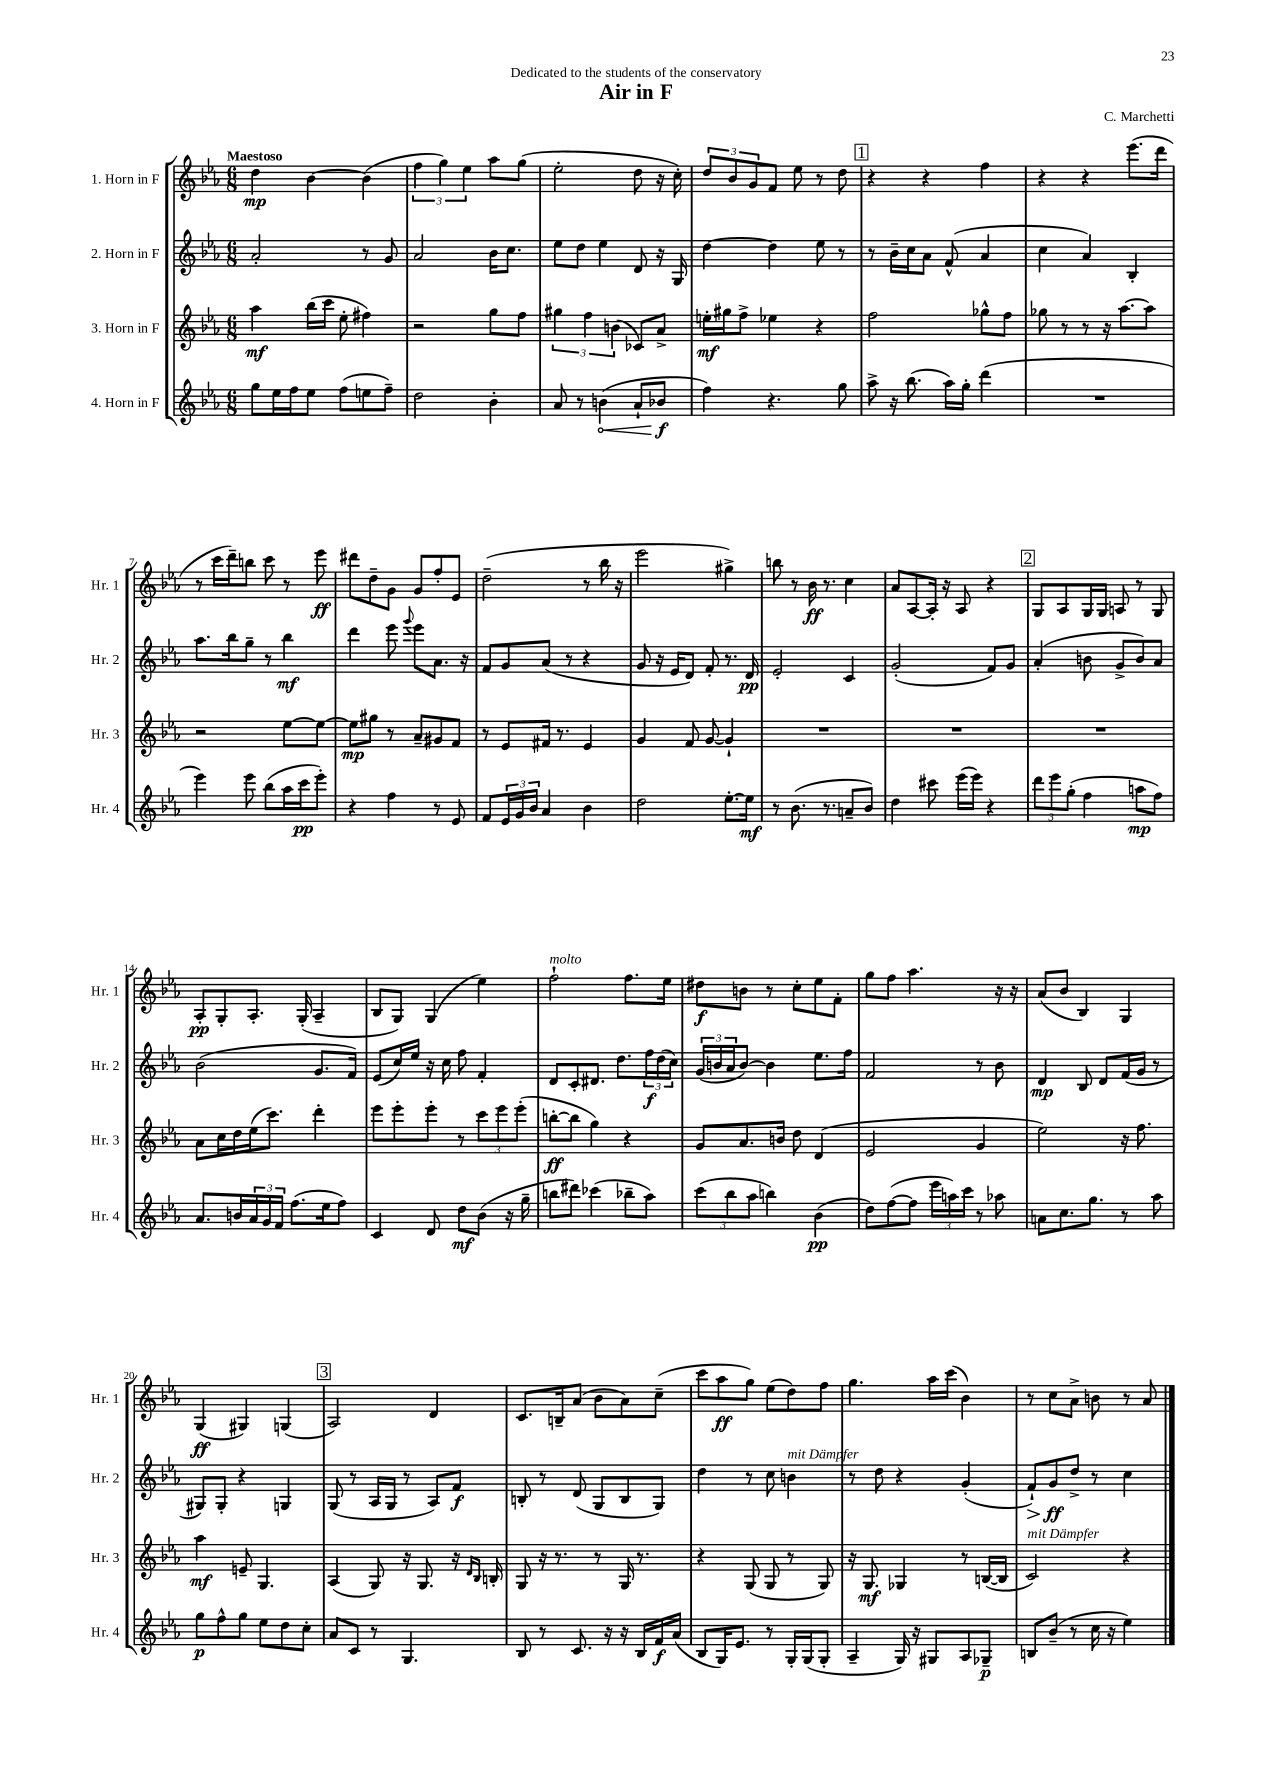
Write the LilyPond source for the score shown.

\header { title = "Air in F" composer = "C. Marchetti" dedication = "Dedicated to the students of the conservatory" }
<<
\new StaffGroup <<
\new Staff = "s0" \with { instrumentName = "1. Horn in F" shortInstrumentName = "Hr. 1" } {
    \clef treble \key ees \major \numericTimeSignature \time 6/8 \tempo "Maestoso"
    d''4\mp bes'4~ bes'4( |
    \tuplet 3/2 { f''4 g''4) ees''4 } aes''8 g''8( |
    ees''2-. d''8 r16 c''16-.) |
    \tuplet 3/2 { d''8 bes'8 g'8 } f'8 ees''8 r8 d''8 |
    \mark \markup { \box "1" } r4 r4 f''4 |
    r4 r4 ees'''8.( d'''16 |
    r8 c'''16 d'''16--) b''8 c'''8 r8 ees'''8\ff |
    dis'''8 d''8-- g'8 g'8 f''8-. ees'8 |
    d''2--( r8 bes''16 r16 |
    ees'''2 gis''4->) |
    b''8 r8 bes'16\ff r8. c''4 |
    aes'8 aes8~ aes16-. r16 aes8 r4 |
    \mark \markup { \box "2" } g8 aes8 g16 g16 a8 r8 g8 |
    aes8-.\pp g8-. aes8.-. g16-.( aes4-- |
    bes8 g8) g4( ees''4) |
    f''2-!^\markup { \italic "molto" } f''8. ees''16 |
    dis''8\f b'8 r8 c''8-. ees''8 f'8-. |
    g''8 f''8 aes''4. r16 r16 |
    aes'8( bes'8 bes4) g4 |
    g4\ff( gis4) g4( |
    \mark \markup { \box "3" } aes2) d'4 |
    c'8. b16-- aes'8( bes'8 aes'8) c''8--( |
    c'''8 aes''8\ff g''8) ees''8( d''8) f''8 |
    g''4. aes''16 c'''16( bes'4) |
    r8 c''8 aes'8-> b'8 r8 aes'8 \bar "|." |
}
\new Staff = "s1" \with { instrumentName = "2. Horn in F" shortInstrumentName = "Hr. 2" } {
    \clef treble \key ees \major \numericTimeSignature \time 6/8
    aes'2-. r8 g'8 |
    aes'2 bes'16 c''8. |
    ees''8 d''8 ees''4 d'8 r16 g16 |
    d''4~ d''4 ees''8 r8 |
    \mark \markup { \box "1" } r8 bes'16-- c''16 aes'8 f'8-^( aes'4 |
    c''4 aes'4) bes4-. |
    aes''8. bes''16 g''8-- r8 bes''4\mf |
    d'''4 ees'''8 \appoggiatura { g'''8 } ees'''8 aes'8. r16 |
    f'8 g'8 aes'8( r8 r4 |
    g'8 r16 ees'16 d'8) f'8-. r8. d'16\pp |
    ees'2-. c'4 |
    g'2-.( f'8) g'8 |
    \mark \markup { \box "2" } aes'4-.( b'8 g'8-> b'8) aes'8 |
    bes'2( g'8. f'16) |
    ees'8( c''16) ees''16 r16 c''16 f''8 f'4-. |
    d'8 c'8-. dis'8. d''8. \tuplet 3/2 { f''16\f d''16( c''16) } |
    \tuplet 3/2 { g'16( b'16 aes'16 } b'8~) b'4 ees''8. f''16 |
    f'2 r8 bes'8 |
    d'4\mp bes8 d'8 f'16( g'16 r8 |
    gis8) gis8-. r4 g4 |
    \mark \markup { \box "3" } g8( r8 aes16 g16 r8 aes8) f'8\f |
    b8-. r8 d'8( g8 b8 g8) |
    d''4 r8 c''8 b'4^\markup { \italic "mit Dämpfer" } |
    r8 d''8 r4 g'4-.( |
    f'8-!\>) g'8\ff\! d''8-> r8 c''4 \bar "|." |
}
\new Staff = "s2" \with { instrumentName = "3. Horn in F" shortInstrumentName = "Hr. 3" } {
    \clef treble \key ees \major \numericTimeSignature \time 6/8
    aes''4\mf bes''16( c'''16 ees''8-. fis''4) |
    r2 g''8 f''8 |
    \tuplet 3/2 { gis''4 f''4 b'4( } ces'8) aes'8-> |
    e''16-.\mf gis''16 f''8-> ees''4 r4 |
    \mark \markup { \box "1" } f''2 ges''8-^ f''8 |
    ges''8 r8 r8 r16 aes''8.~ aes''8 |
    r2 ees''8~ ees''8~ |
    ees''8\mp gis''8 r8 aes'8-- gis'8 f'8 |
    r8 ees'8 fis'16 r8. ees'4 |
    g'4 f'8 g'8~ g'4-! |
    R2. |
    R2. |
    \mark \markup { \box "2" } R2. |
    aes'8 c''16 d''16 ees''16( c'''8.) d'''4-. |
    ees'''8 ees'''8-. ees'''8-. r8 \tuplet 3/2 { c'''8 ees'''8 ees'''8-.( } |
    b''8~-.\ff b''8 g''4) r4 |
    g'8 aes'8. b'16 d''8 d'4( |
    ees'2 g'4 |
    ees''2) r16 f''8. |
    aes''4\mf e'8-- g4. |
    \mark \markup { \box "3" } aes4( g8) r16 g8. r16 \grace { d'16 bes16 } b16-. |
    g8 r16 r8. r8 g16 r8. |
    r4 g8( g8 r8 g8) |
    r16 g8.\mf ges4 r8 b16~( b16 |
    c'2^\markup { \italic "mit Dämpfer" }) r4 \bar "|." |
}
\new Staff = "s3" \with { instrumentName = "4. Horn in F" shortInstrumentName = "Hr. 4" } {
    \clef treble \key ees \major \numericTimeSignature \time 6/8
    g''8 ees''16 f''16 ees''8 f''8( e''8 f''8--) |
    d''2 bes'4-. |
    aes'8 r8 \once \override Hairpin.circled-tip = ##t b'4\<( aes'8-! bes'8\f\! |
    f''4) r4. g''8 |
    \mark \markup { \box "1" } aes''8-> r16 bes''8.( aes''16) g''16-. d'''4( |
    R2. |
    ees'''4) ees'''8 bes''8( aes''16 c'''16\pp ees'''8-.) |
    r4 f''4 r8 ees'8 |
    f'8 \tuplet 3/2 { ees'16 g'16 bes'16 } aes'4 bes'4 |
    d''2 ees''8.~-. ees''16\mf |
    r8 bes'8.( r8. a'8-- bes'8) |
    d''4 cis'''8 ees'''16( ees'''16) r4 |
    \mark \markup { \box "2" } \tuplet 3/2 { d'''8 ees'''8 g''8-.( } f''4 a''8\mp f''8) |
    aes'8. b'16 \tuplet 3/2 { aes'16 g'16 f'16 } f''8.( ees''16 f''8) |
    c'4 d'8 d''8\mf bes'8( r16 g''16-- |
    b''8 dis'''8) ces'''4( bes''8-- aes''8) |
    \tuplet 3/2 { c'''8( bes''8 aes''8 } b''4) bes'4\pp( |
    d''8) f''8~( f''8 \tuplet 3/2 { ees'''16 a''16) c'''16 } r8 aes''8 |
    a'8 c''8. g''8. r8 aes''8 |
    g''8\p f''8-^ g''8 ees''8 d''8 c''8-. |
    \mark \markup { \box "3" } aes'8 c'8 r8 g4. |
    bes8 r8 c'8. r16 r16 bes16 f'16\f aes'16( |
    bes8 g16) ees'8. r8 g16-. g16( g8-. |
    aes4-- g16) r16 gis8 aes8 ges8--\p |
    b8 bes'8--( r8 c''16 r16 ees''4) \bar "|." |
}
>>
>>
